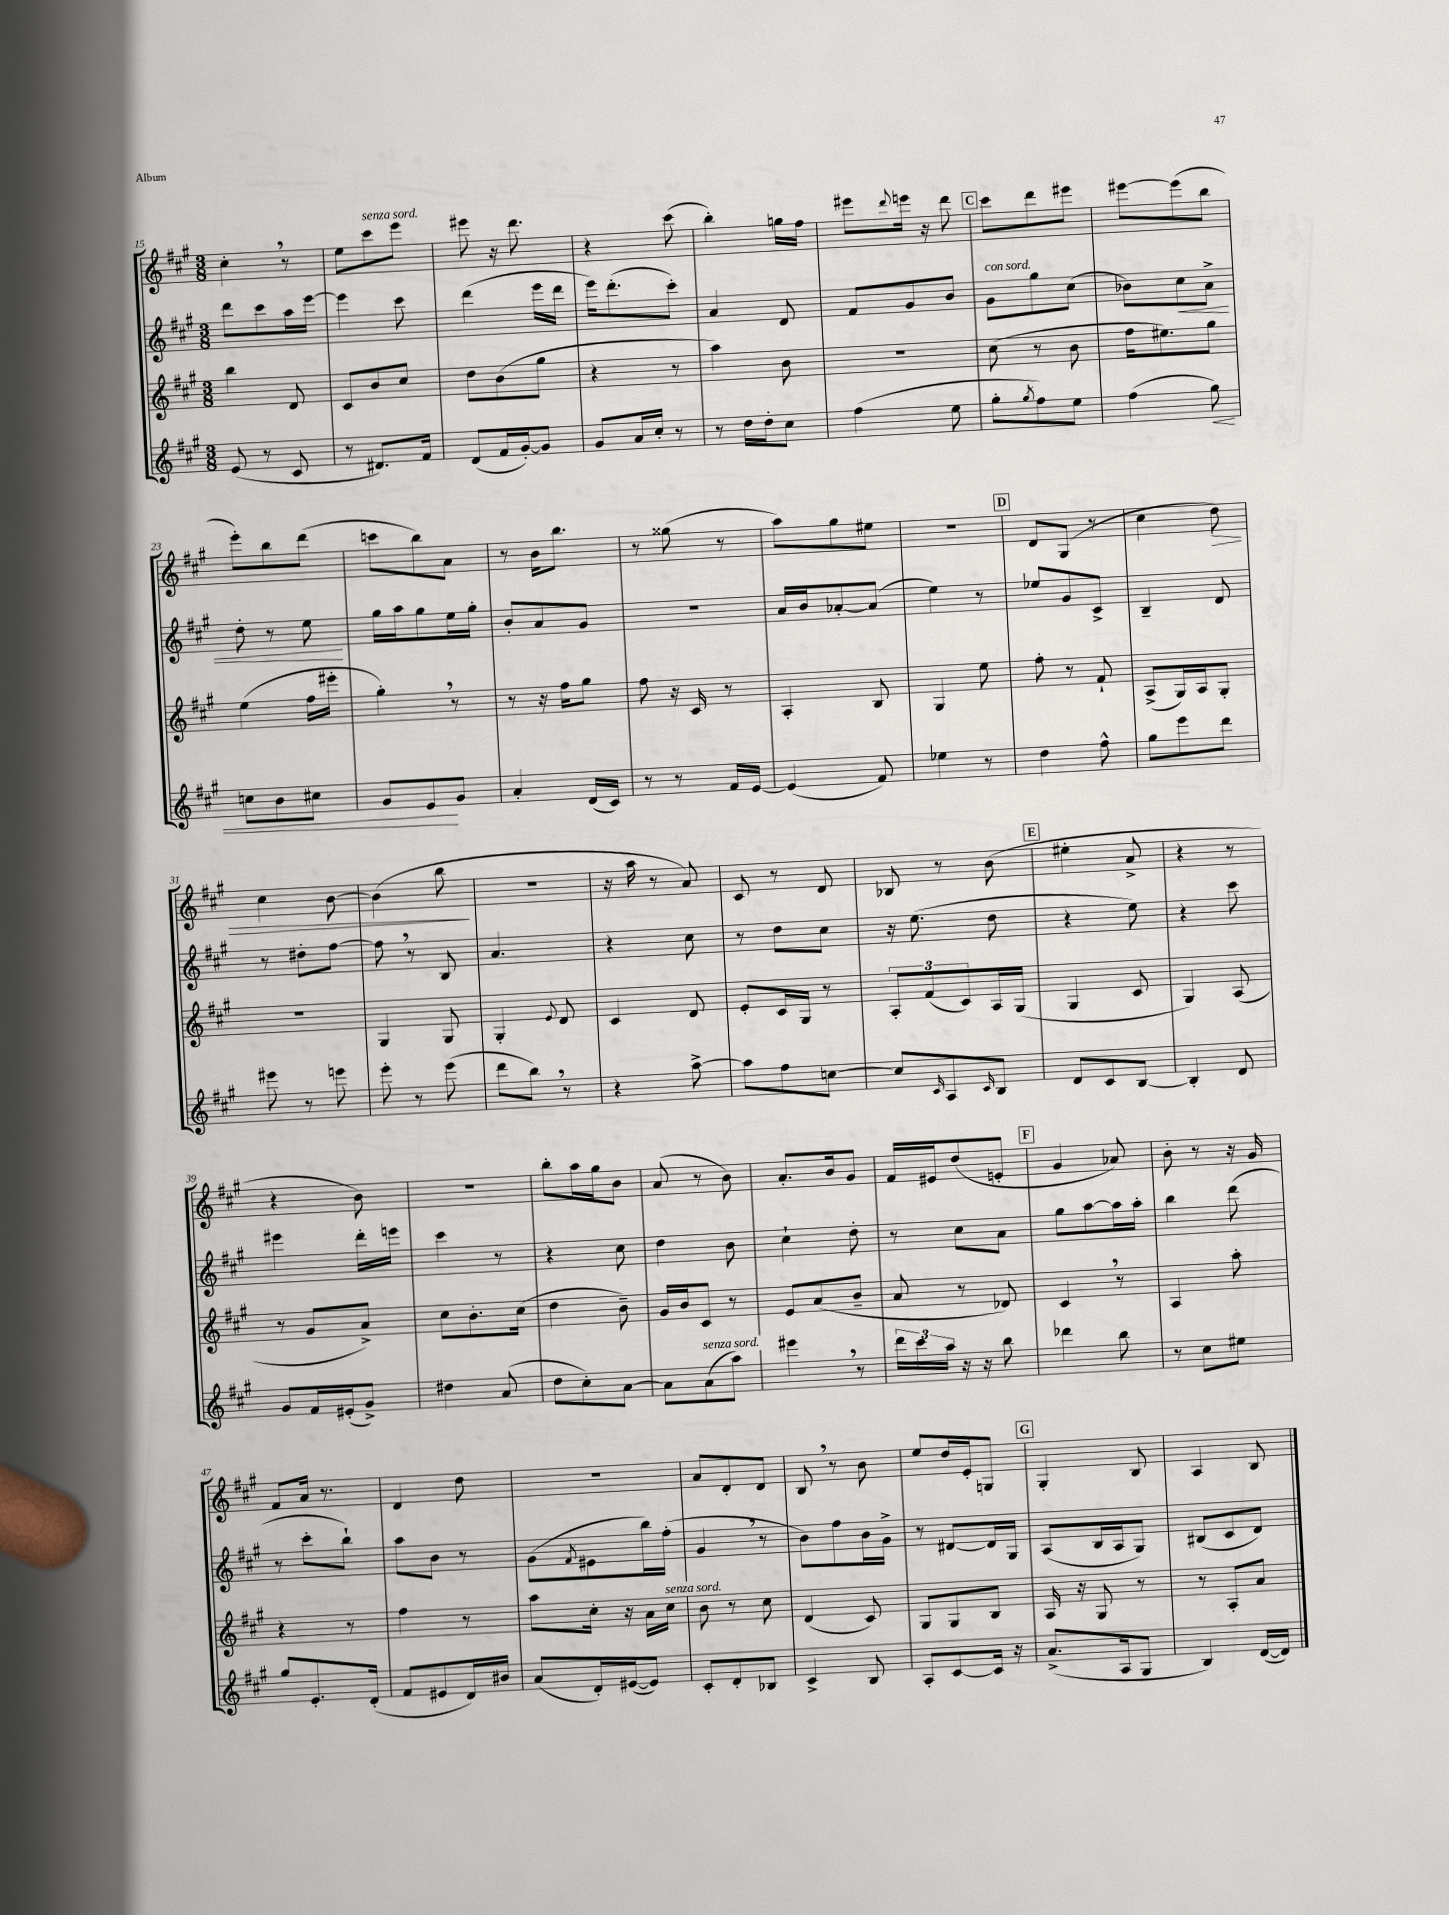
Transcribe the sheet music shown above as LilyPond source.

<<
\new StaffGroup <<
\new Staff = "s0" {
    \clef treble \key a \major \numericTimeSignature \time 3/8
    cis''4-. \breathe r8 |
    e''8 cis'''8^\markup { \italic "senza sord." } e'''8 |
    eis'''8 r16 d'''8. |
    r4 cis'''8( |
    b''4-.) g''16 fis''16 |
    eis'''8 \appoggiatura { d'''8 } e'''16 r16 d'''8 |
    \mark \markup { \box "C" } cis'''8 d'''8 eis'''8 |
    eis'''8~ eis'''8( b''8 |
    e'''8-.) b''8 d'''8( |
    c'''8 b''8) a'8 |
    r8 b'16 b''8. |
    r8 gisis''8( r8 |
    a''8) gis''8 eis''8 |
    r4. |
    \mark \markup { \box "D" } d'8 gis8( r8 |
    cis''4 d''8\>) |
    cis''4 b'8~ |
    b'4( b''8\! |
    R4. |
    r16 a''16 r8 a'8) |
    cis'8 r8 d'8 |
    bes8 r8 b'8( |
    \mark \markup { \box "E" } eis''4-. a'8-> |
    r4 r8 |
    r4 b'8) |
    R4. |
    b''8-. a''16 gis''16 b'8 |
    a'8( r8 b'8) |
    a'8.-. b'16 gis'8 |
    fis'16 eis'16 d''8( e'8-. |
    \mark \markup { \box "F" } gis'4 aes'8) |
    b'8-. r8 r16 gis'16 |
    fis'8 a'16 r8. |
    d'4 d''8 |
    R4. |
    a'8 d'8-. d'8 |
    b8 \breathe r8 b'8 |
    e''8 d''16 e'16-. g8 |
    \mark \markup { \box "G" } gis4-. b8 |
    a4 b8 \bar "|." |
}
\new Staff = "s1" {
    \clef treble \key a \major \numericTimeSignature \time 3/8
    d'''8 cis'''8 a''16 e'''16~ |
    e'''4 cis'''8 |
    d'''4( e'''16 d'''16 |
    e'''16) d'''8.-.( cis'''8-.) |
    a'4 d'8 |
    fis'8 gis'8 b'8 |
    \mark \markup { \box "C" } gis'8^\markup { \italic "con sord." } gis''8 cis''8( |
    bes'8) cis''8\< a'8-> |
    d''8-. r8 e''8\! |
    gis''16 a''16 gis''8 e''16 gis''16-. |
    b'8-. a'8 gis'8 |
    R4. |
    a'16 b'16 aes'8~-. aes'8( |
    e''4) r8 |
    \mark \markup { \box "D" } ees''8 gis'8 cis'8-> |
    b4-- d'8 |
    r8 dis''8-. fis''8~ |
    fis''8 \breathe r8 b8 |
    a'4. |
    r4 cis''8 |
    r8 d''8 cis''8 |
    r16 e''8.( d''8 |
    \mark \markup { \box "E" } r4 e''8) |
    r4 cis'''8 |
    eis'''4 d'''16-. e'''16 |
    cis'''4 r8 |
    r4 cis''8 |
    d''4 b'8 |
    cis''4-! d''8-. |
    r8 cis''8 a'8 |
    \mark \markup { \box "F" } gis''8 a''8~ a''16 a''16-. |
    b''4 d'''8( |
    r8 cis'''8-. b''8-!) |
    a''8 b'8 r8 |
    gis'8( \acciaccatura { fis'8 } eis'8 b''16) fis''16-.( |
    gis'4 \breathe r8 |
    b'8) fis''8 b'16 gis'16-> |
    r8 dis'8~ dis'16 gis16 |
    \mark \markup { \box "G" } a8( b16 a16 gis8) |
    bis8( cis'8 d'8) \bar "|." |
}
\new Staff = "s2" {
    \clef treble \key a \major \numericTimeSignature \time 3/8
    b''4 d'8 |
    cis'8 b'8 cis''8 |
    d''8 b'8( gis''8 |
    r4 r8 |
    a''4) b'8 |
    R4. |
    \mark \markup { \box "C" } cis''8( r8 b'8 |
    fis''16 eis''8.) gis''8 |
    e''4( fis''16 eis'''16-. |
    gis''4-.) \breathe r8 |
    r8 r16 fis''16 gis''8 |
    fis''8 r16 cis'16 r8 |
    a4-. b8 |
    gis4 e''8 |
    \mark \markup { \box "D" } fis''8-. r8 fis'8-! |
    a8->( gis16) a16 gis8-. |
    R4. |
    gis4 gis8 |
    gis4-. \appoggiatura { e'8 } d'8 |
    cis'4 d'8 |
    e'8-. cis'16 gis16 r8 |
    \tuplet 3/2 { a8-. fis'8( cis'8) } a16 gis16( |
    \mark \markup { \box "E" } gis4 cis'8 |
    gis4) a8( |
    r8 gis'8 a'8->) |
    cis''8 b'8.-. cis''16( |
    d''4 b'8--) |
    gis'16 b'16 cis'8 r8 |
    e'8 a'8( b'8-- |
    a'8 r8 des'8) |
    \mark \markup { \box "F" } cis'4 \breathe r8 |
    a4 a''8-. |
    r4 r8 |
    fis''4 r8 |
    a''8 cis''16-. r16 a'16 cis''16^\markup { \italic "senza sord." } |
    b'8 r8 cis''8 |
    d'4( cis'8) |
    gis8 gis8 b8 |
    \mark \markup { \box "G" } a16 r16 gis8 r8 |
    r8 a8-. a'8 \bar "|." |
}
\new Staff = "s3" {
    \clef treble \key a \major \numericTimeSignature \time 3/8
    e'8( r8 cis'8 |
    r8 dis'8.) fis'16 |
    d'8( fis'16 gis'16~-.) gis'8 |
    gis'8 a'16 cis''16-. r8 |
    r8 d''16 d''16-. cis''8 |
    fis''4( e''8 |
    \mark \markup { \box "C" } gis''8-. \acciaccatura { gis''8 } fis''8) e''8 |
    fis''4( gis''8\<) |
    c''8 b'8 cis''8 |
    gis'8 e'8\! gis'8 |
    a'4-. d'16( cis'16) |
    r8 r8 fis'16 e'16~ |
    e'4( fis'8) |
    ees''4 r8 |
    \mark \markup { \box "D" } d''4 fis''8-^ |
    gis''8 e'''8 d'''8 |
    eis'''8 r8 e'''8 |
    e'''8-. r8 e'''8( |
    d'''8 b''8) \breathe r8 |
    r4 a''8~-> |
    a''8 fis''8 c''8~ |
    c''8 \grace { cis'16 } a8 \grace { cis'16 } b8 |
    \mark \markup { \box "E" } d'8 cis'8 b8~ |
    b4-. d'8 |
    gis'8 fis'16 eis'16-.( gis'8->) |
    dis''4 a'8( |
    d''8 cis''8-.) a'8~ |
    a'8 a'8^\markup { \italic "senza sord." }( a''8) |
    eis'''4 \breathe r8 |
    \tuplet 3/2 { d'''16 cis'''16 a''16 } r16 r16 b''8 |
    \mark \markup { \box "F" } des'''4 b''8 |
    r8 cis''8 eis''8 |
    gis''8 e'8.-. d'16-.( |
    fis'8 eis'8 d'16) bis'16 |
    a'8( d'16-.) eis'16~( eis'8) |
    cis'8-. d'8-. bes8 |
    cis'4-> b8 |
    a8-. cis'8~ cis'16 r16 |
    \mark \markup { \box "G" } a'8.->( a16 gis8 |
    b4) d'16~( d'16) \bar "|." |
}
>>
>>
\layout { \context { \Score currentBarNumber = #15 } }
